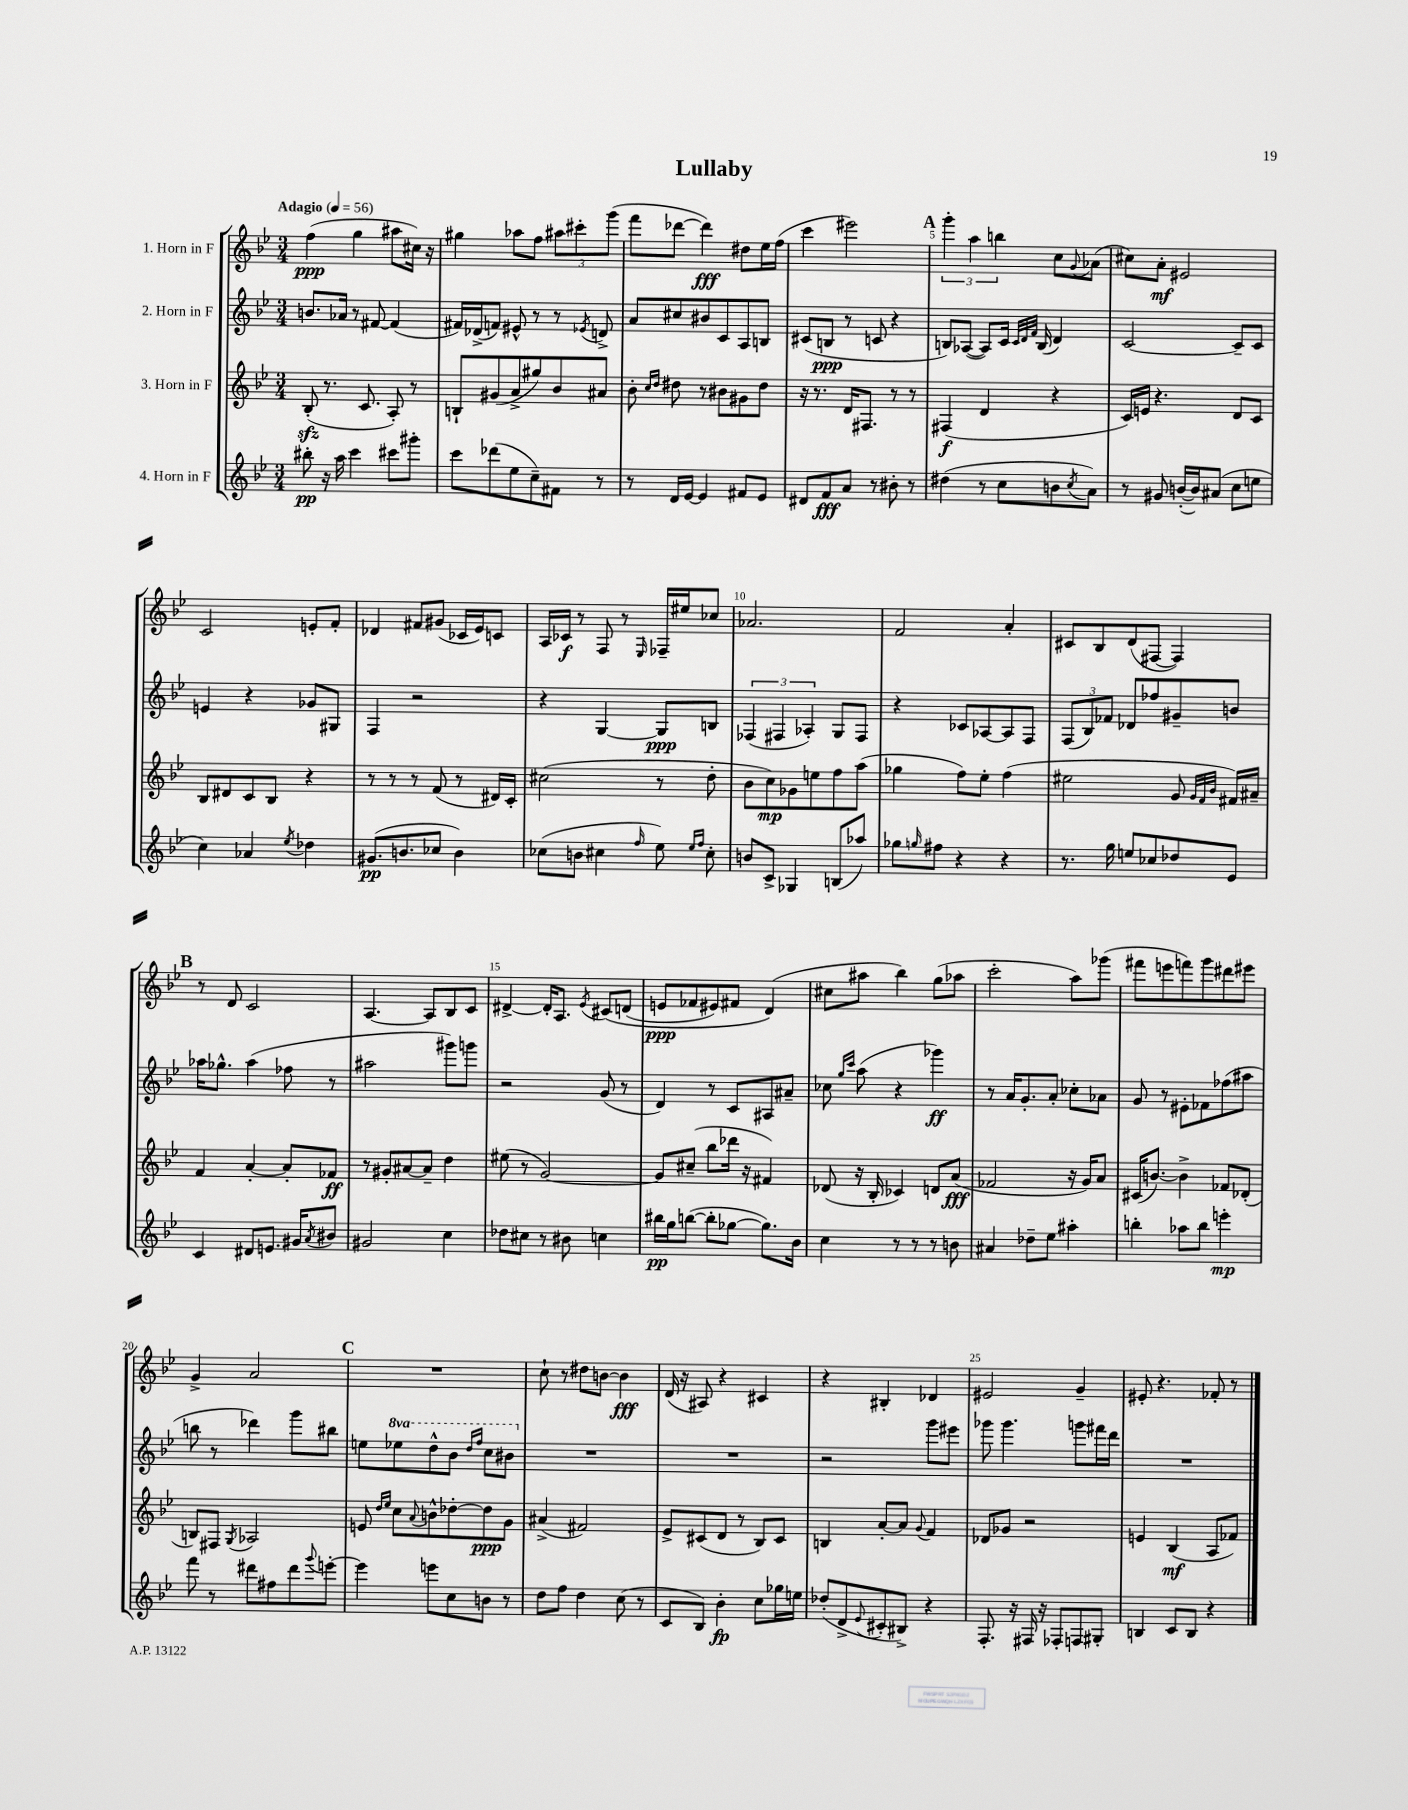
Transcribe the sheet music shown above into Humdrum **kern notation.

**kern	**kern	**kern	**kern
*staff4	*staff3	*staff2	*staff1
*clefG2	*clefG2	*clefG2	*clefG2
*k[b-e-]	*k[b-e-]	*k[b-e-]	*k[b-e-]
*M3/4	*M3/4	*M3/4	*M3/4
*MM56	*MM56	*MM56	*MM56
8bb#'	(8B-'	8.b	(4ff
16r	8.r	.	.
16aa	.	16a-	.
4ccc	.	8r	4gg
.	8.c	.	.
.	.	[8f#	.
8ccc#	8A')	(4f#]	8aa#
8ggg#'	8r	.	16cc#)
.	.	.	16r
=	=	=	=
8ccc	8B`	16f#)	4gg#
.	.	(16d-^	.
(8ddd-	(8g#	8f)	.
8ee-	8a^	8e#^^	8aa-
8cc~)	8gg#)	8r	8ff
8f#	8b-	8r	12aa#
.	.	.	12ccc#'
.	.	8qe-	.
8r	8a#	8d^	.
.	.	.	(12ggg
=	=	=	=
8r	8b-'	8a	8fff
.	16qqcc	.	.
.	16qqdd	.	.
16d	8dd#	8cc#	[8ddd-
[16e-	.	.	.
4e-]	8r	8b#	4ddd-])
.	8b#	8c	.
8f#	8g#	8A	8dd#
8e-	8dd#	8B	16ee-
.	.	.	(16ff
=	=	=	=
8d#	16r	(8c#	4ccc
.	8.r	.	.
8f	.	8B	.
8a	16d	8r	2eee#)
.	8.F#	.	.
8r	.	8c	.
8b#'	8r	4r	.
8r	8r	.	.
=	=	=	=
(4dd#	(4F#	8B)	6ggg'
.	.	([8A-	.
.	.	.	6aa
8r	4d	8A-])	.
.	.	.	6bb
8cc	.	16c	.
.	.	32qqc	.
.	.	32qqd	.
.	.	32qqf	.
.	.	(16B	.
8b	4r	4d)	8cc
8qcc	.	.	8qqg
8a)	.	.	(8a-
=	=	=	=
8r	16c)	[2c	8cc#)
.	16e	.	.
8g#	4.r	.	8a'
([16b'	.	.	2e#
16b])	.	.	.
(8a#	.	.	.
8cc	8d	8c~]	.
8ee	8c	8c	.
=	=	=	=
4cc)	8B-	4e	2c
.	8d#	.	.
4a-	8c	4r	.
.	8B-	.	.
8qee-	.	.	.
4dd-	4r	8g-	8e'
.	.	8G#	8f'
=	=	=	=
(8.g#	8r	4F	4d-
.	8r	.	.
8.b	.	.	.
.	8r	2r	8f#
8cc-	(8f	.	(8g#
4b)	8r	.	16c-
.	.	.	16e-)
.	16d#)	.	8c
.	16c'	.	.
=	=	=	=
(8cc-	(2cc#	4r	16A
.	.	.	16c-
8b	.	.	8r
4cc#	.	[4G	8F
.	.	.	8r
16qqff	.	.	16qqE-
8ee-)	8r	8G]	16F-~
.	.	.	16ee#
16qqee-	.	.	.
16qqff	.	.	.
8cc#'	8dd'	8B	8cc-
=	=	=	=
8b	8b-	(6F-	2.a-
8c^	8cc)	.	.
.	.	6F#	.
4G-	8g-	.	.
.	.	6A-')	.
.	8ee	.	.
(8B	8ff	8G	.
8aa-)	(8aa	8F#	.
=	=	=	=
8gg-	4gg-	4r	2f
16qqgg	.	.	.
8ff#	.	.	.
4r	8ff)	8c-	.
.	8ee-'	[8A-	.
4r	(4ff	8A-]	4a'
.	.	8F	.
=	=	=	=
8.r	2ee#	(12F	8c#
.	.	12B-)	.
.	.	.	8B-
.	.	12f-	.
16gg	.	.	.
8ee	.	8d-	(8d
8cc-	.	8ff-	[8F#
8dd-	8g	8g#~	4F#])
.	32qqg	.	.
.	32qqf	.	.
.	32qqb-	.	.
8e-	16f#)	8b	.
.	16a#~	.	.
=	=	=	=
4c	4f	16aa-	8r
.	.	8.gg-^^	.
.	.	.	8d
8d#	[4a'	(4aa-	2c
8.e	.	.	.
.	8a']	8ff-	.
16g#	.	.	.
8qa	.	.	.
8b#	8f-	8r	.
=	=	=	=
2g#	8r	2aa#	[4.A
.	8g#'	.	.
.	[8a#	.	.
.	8a#~]	.	8A]
4cc	4dd	8ggg#)	8B-
.	.	8ggg	8c
=	=	=	=
8dd-	(8ee#	2r	[4d#^
8cc#	8r	.	.
8r	[2g)	.	16d#']
.	.	.	8.A
8b#	.	.	.
.	.	.	8qe-
4cc	.	(8g	&(8c#
.	.	8r	(8d
=	=	=	=
16bb#	8g]	4d)	8e
16gg	.	.	.
([8bb	(8cc#~	.	8f-
8bb']	8bb-	8r	8e#)
[8gg-	16ddd-	8c	8f#
.	16r	.	.
8.gg-])	4f#)	8A#	(4d&)
.	.	8a#~	.
16b-	.	.	.
=	=	=	=
4cc	(8d-	8cc-	8cc#
.	.	16qqgg	.
.	.	16qqccc	.
.	16r	(8aa	8aa#
.	16B-'	.	.
8r	4c-)	4r	4bb-)
8r	.	.	.
8r	8d	4ggg-)	(8gg
8b	(8a	.	8aa-
=	=	=	=
4a#	2f-	8r	2ccc'
.	.	16a	.
.	.	8.g'	.
8dd-~	.	.	.
8ee-	.	8a'	.
4aa#'	16r	8cc-'	8aa)
.	16g)	.	.
.	8a	8a-	(8ggg-
=	=	=	=
4bb'	(16c#	8g	8fff#
.	[8.b)	.	.
.	.	8r	8eee
8aa-	4b^]	8e#'	8fff)
8bb	.	8f-	8ggg
4eee'	8f-	(8ff-	8ddd#
.	(8d-'	8aa#	8eee#
=	=	=	=
8fff	8B)	8bb	4g^
8r	8F#	8r	.
.	8qG	.	.
8ddd#	2A-	4ddd-)	2a
8ff#	.	.	.
8ddd#	.	8ggg	.
8qqggg	.	.	.
[8eee'	.	8bb#	.
=	=	=	=
4eee]	8e	8ee	2.r
.	16qqdd	.	.
.	16qqee-	.	.
.	8cc	8eee-	.
.	8qqa	.	.
8eee	8b^^	8ddd^^	.
8cc	[8dd-'	8bb-	.
.	.	16qqddd	.
.	.	16qqfff	.
8b	8dd-]	8ccc	.
8r	8g	8bb#	.
=	=	=	=
8dd	(4a#^	2.r	8cc`
8ff	.	.	8r
4dd	2f#)	.	8dd#
.	.	.	[8b
(8cc	.	.	4b]
8r	.	.	.
=	=	=	=
8c	8e-^	2.r	(16d
.	.	.	16r
8B-)	(8c#	.	8A#)
4b-'	8d	.	4r
.	8r	.	.
8cc	8B-)	.	4c#
16gg-	8c#	.	.
16ee	.	.	.
=	=	=	=
(8dd-'	4B	2r	4r
8d^	.	.	.
8qqe-	.	.	.
8c#'	[8a'	.	4B#'
8B#^)	8a]	.	.
.	8qqg	.	.
4r	4f	8ggg	4d-
.	.	8eee#	.
=	=	=	=
8.F'	8d-	8ggg-	2e#
.	8g-	4.ggg-	.
16r	.	.	.
16F#	2r	.	.
16r	.	.	.
8F-'	.	.	.
8F	.	8ggg	4g~
8G#'	.	16fff#	.
.	.	16ddd	.
=	=	=	=
4B	4e	2.r	8e#'
.	.	.	4.r
8c	(4B-	.	.
8B	.	.	.
4r	8A	.	8f-'
.	8f-)	.	8r
==	==	==	==
*-	*-	*-	*-
